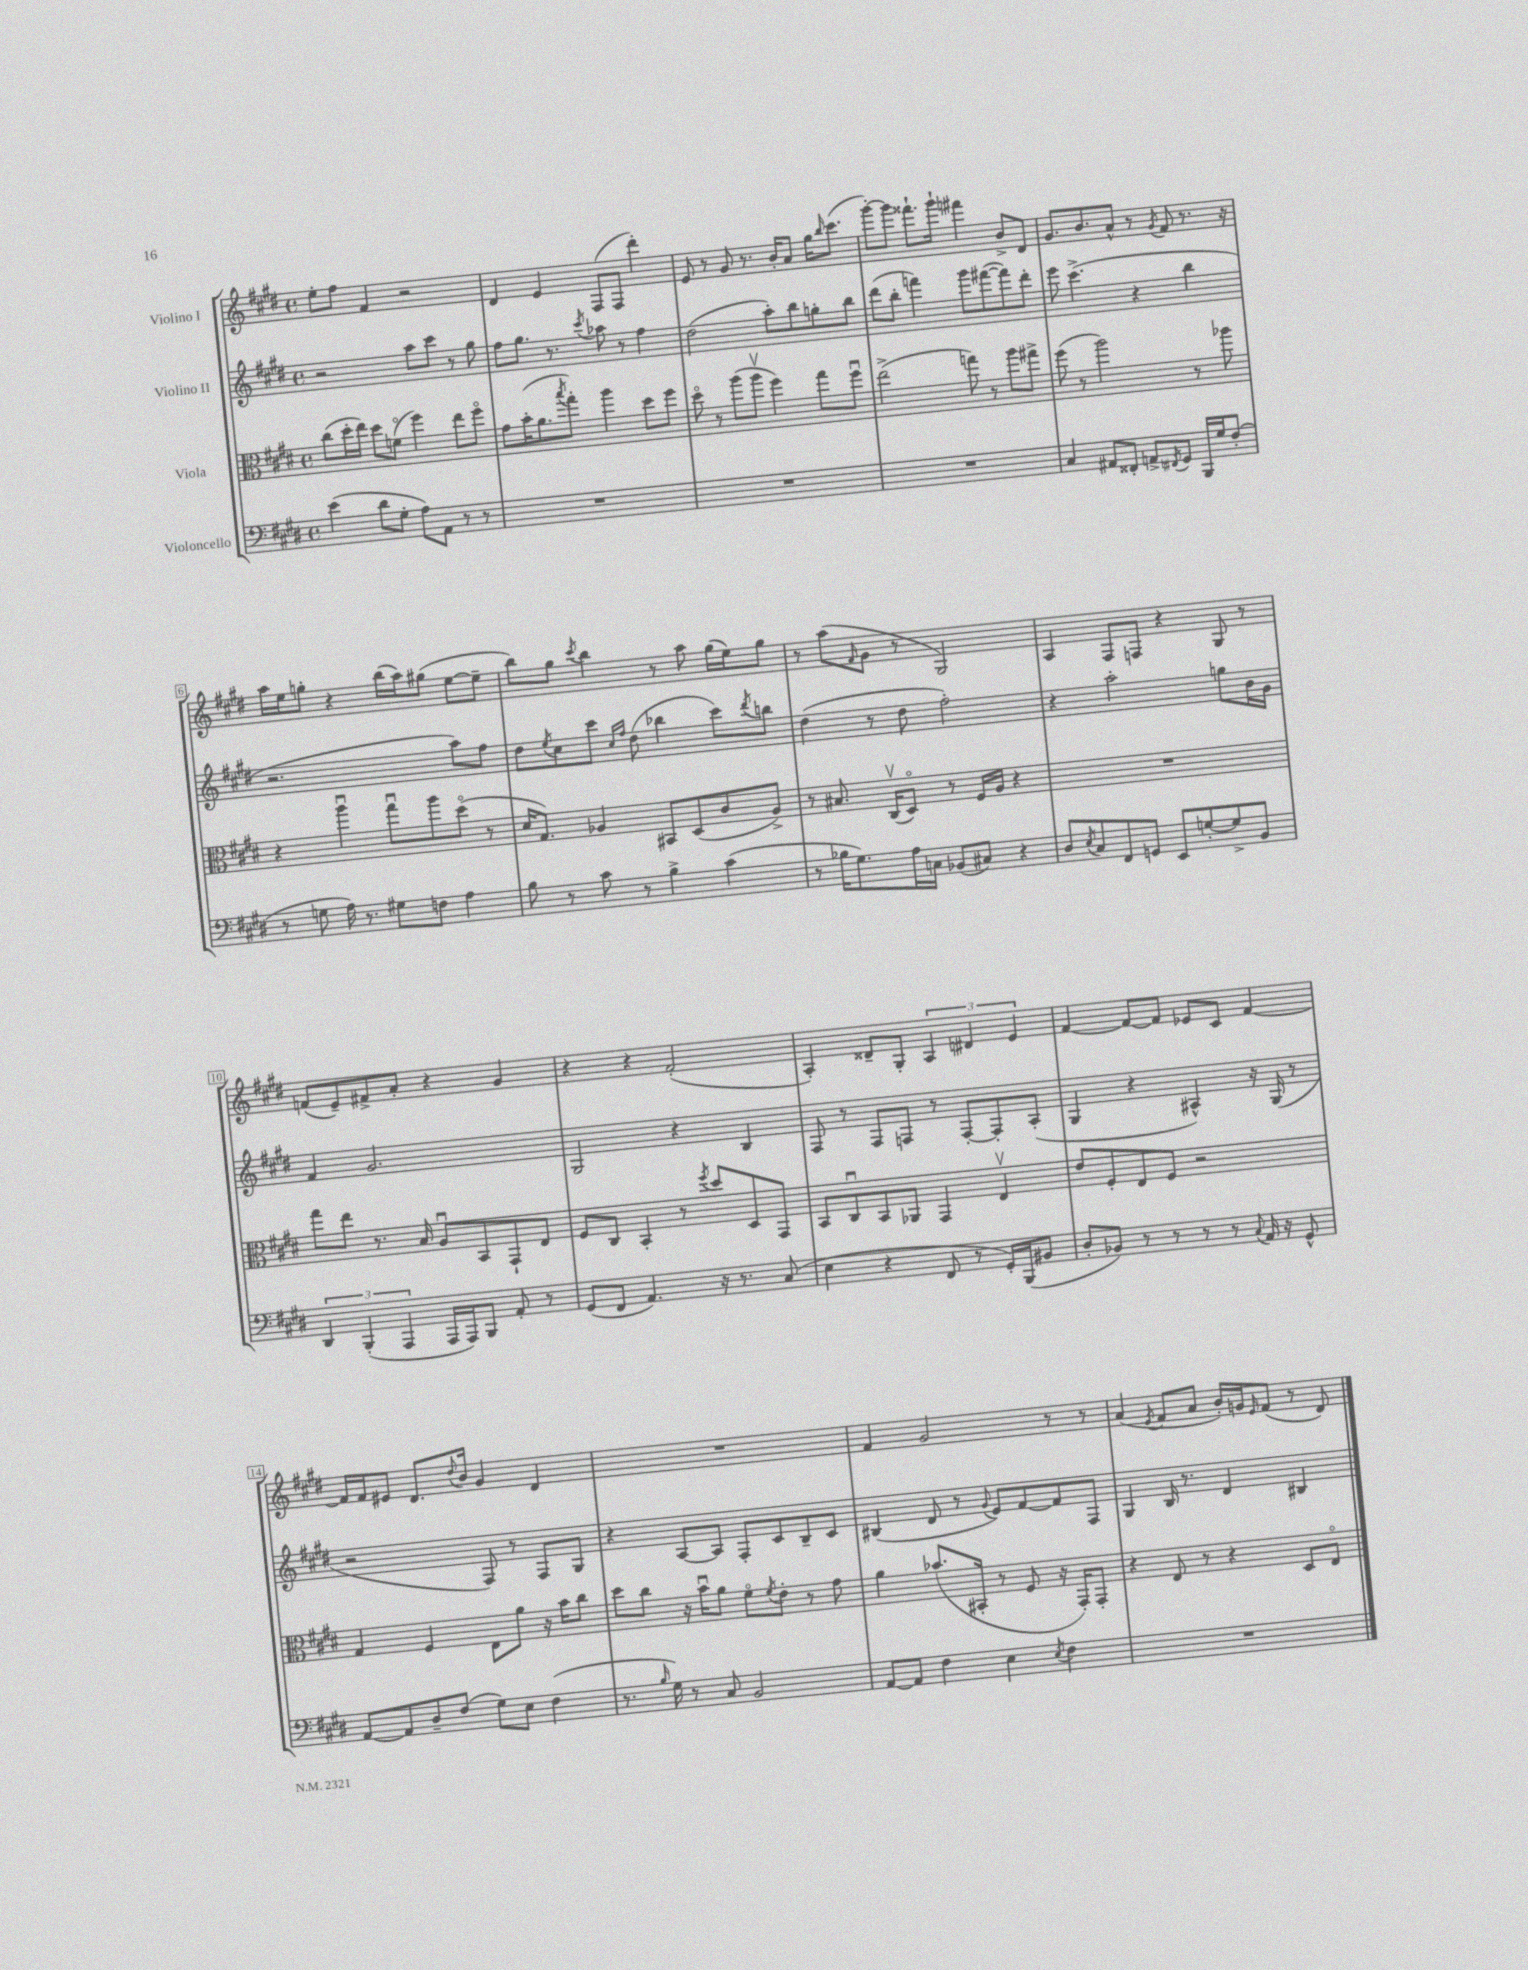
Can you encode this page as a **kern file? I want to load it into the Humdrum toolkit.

**kern	**kern	**kern	**kern
*staff4	*staff3	*staff2	*staff1
*clefF4	*clefC3	*clefG2	*clefG2
*k[f#c#g#d#]	*k[f#c#g#d#]	*k[f#c#g#d#]	*k[f#c#g#d#]
*M4/4	*M4/4	*M4/4	*M4/4
*met(c)	*met(c)	*met(c)	*met(c)
(4e	(8cc#	2r	8ee'
.	16dd#'	.	8ff#
.	16ee)	.	.
8d#	8dd#	.	4f#
8G#'	(8fo	.	.
8A)	4ff#)	8aa	2r
8AA	.	8ccc#	.
8r	8ee	8r	.
8r	8ff#o	8gg#	.
=	=	=	=
1r	8g#	8ff#	4d#
.	(16b'	8.gg#	.
.	8.a	.	.
.	.	.	4e
.	.	8.r	.
.	8qbb	.	.
.	8gg#')	.	.
.	.	8qccc#	.
.	4aa	8aa-	(8F#
.	.	8r	8F#
.	8dd#	4ff#	4ddd#')
.	8ff#	.	.
=	=	=	=
1r	8dd#o	(2dd#	8e
.	8r	.	8r
.	(8aa	.	8g#
.	8aav	.	8.r
.	4ff#)	8aa')	.
.	.	.	16b'
.	.	8bb	8a
.	8gg#	8gg'	16gg#
.	.	.	16qqbb
.	.	.	(8.ccc#
.	8ff#u	8bb	.
=	=	=	=
1r	(2ee^	(8ddd#	[8ggg#')
.	.	8bb'	8ggg#]
.	.	4fff)	8.fff##`
.	.	.	16ggg#`
.	8gg)	8ggg#	4fff#
.	8r	([8fff#	.
.	8aa	8fff#])	8b^
.	8gg#^	8ddd#'	8d#
=	=	=	=
4C#	(8ff#	8eee	8.g#
.	8r	(4.ccc#^	.
.	.	.	8.b
8AA#	2aa)	.	.
8FF##'	.	.	8a^^
8AA^	.	4r	8r
8qFF#	.	.	8qg#
8GG#	.	.	8f#
16BBB	8r	4bb	8.r
16G#	.	.	.
(8F#'	8aa-	.	.
.	.	.	16r
=	=	=	=
8r	4r	2.r	16aa
.	.	.	16ee
8G	.	.	8gg'
16A)	4aau	.	4r
8.r	.	.	.
8G#	8gg#u	.	(16bb
.	.	.	16aa)
8F	8aa	.	(8gg#
4A	(8dd#o	8aa)	[8ee
.	8r	8ff#	8ee~]
=	=	=	=
8B	16d#	8dd#	8bb)
.	8.G#)	.	.
.	.	8qee	.
8r	.	8cc#	8gg#
.	.	.	8qccc#
8c#	4A-	8ccc#	4bb
.	.	16qqcc#	.
.	.	16qqff#	.
8r	.	(8dd#	.
4B^	8BB#	4bb-	8r
.	(8D#	.	8aa
(4c#	8c#	8ccc#)	(16gg#
.	.	.	16ee)
.	.	8qddd#	.
.	8A-^)	8bb	8gg#
=	=	=	=
8r	8r	(4dd#	8r
16B-	8.B#	.	(8aa
8.G#)	.	.	.
.	.	.	16qqf#
.	.	8r	8g#
.	(16C#v	.	.
16A	8D#o)	8dd#	8r
16C	.	.	.
(8BB-	8r	2ff#')	2G#)
8C#)	16F#	.	.
.	16A	.	.
4r	4r	.	.
=	=	=	=
8D#	1r	4r	4A
8qE	.	.	.
8C#	.	.	.
8FF#	.	2aa'	8F#
8GG	.	.	8F
8EE	.	.	4r
[8G'	.	.	.
8G^]	.	8gg	8G#
8BB	.	16b	8r
.	.	16g#	.
=	=	=	=
6DD#	8gg#	4f#	(8f
.	8ee	.	8e~)
(6BBB'	.	.	.
.	8.r	2.g#	8f#^
6AAA	.	.	.
.	.	.	8a'
.	16B	.	.
16AAA	8Au	.	4r
16AAA)	.	.	.
8BBB	8BB	.	.
8AA'	8GG#`	.	4g#
8r	8E	.	.
=	=	=	=
(8GG#	8F#	2G#	4r
8FF#	8C#	.	.
4.AA)	4BB'	.	4r
.	8r	4r	(2f#'
.	8qff#	.	.
16r	8dd#	.	.
8.r	.	.	.
.	8D#	4B	.
(8C#	8GG#	.	.
=	=	=	=
4E	8BB	8F#	4A')
.	8C#u	8r	.
4r	8BB	8F#	8d##~
.	8AA-	8F	8G#'
8FF#	4GG#	8r	6A
8r	.	[8F'	.
.	.	.	6d#
16GG#')	4Ev	8F']	.
(16BBB	.	.	.
.	.	.	6e
8BB#	.	(8A'	.
=	=	=	=
8D#'	8e	4G#	[4f#
8BB-)	8F#'	.	.
8r	8E	4r	8f#_
8r	8F#	.	8f#]
8r	2r	4A#^^)	8e-
8r	.	.	8c#
8qqC#	.	.	.
16AA	.	16r	[4f#
16r	.	(16G#	.
8GG#^^	.	8r	.
=	=	=	=
[8AA	4G#	2r	16f#]
.	.	.	16f#
8AA]	.	.	8e#
8D#~	4F#	.	8.d#
(8F#	.	.	.
.	.	.	8qqdd#
.	.	.	16b
8G#)	8E	8F#)	4g#
8E	8a	8r	.
(4F#	16r	8F#	4d#
.	16b	.	.
.	8cc#	8G#	.
=	=	=	=
8.r	8dd#	4r	1r
.	8cc#	.	.
16qqB	.	.	.
16G#)	.	.	.
8r	16r	[8A	.
.	16bu	.	.
8C#	8a	8A]	.
2BB	8f#o	8F#'	.
.	8qf#	.	.
.	8e'	8c#	.
.	8r	8B~	.
.	8g#	8c#	.
=	=	=	=
[8AA	4a	(4B#	4f#
8AA]	.	.	.
4F#	(8.b-	8d#	2g#
.	.	8r	.
.	16BB#'	.	.
.	.	8qqg#	.
4E	8r	8e)	.
.	8F#	[8f#	.
8qE	.	.	.
4F#	16r	8f#]	8r
.	16GG#')	.	.
.	8GG#'	8F#	8r
=	=	=	=
1r	4r	4G#	(4a
.	.	.	8qe
.	8E	16B	8f#
.	.	8.r	.
.	8r	.	8a
.	4r	4d#	16b')
.	.	.	16g
.	.	.	16qqe
.	.	.	(8f#
.	8D#	4B#	8r
.	8Eo	.	8d#)
==	==	==	==
*-	*-	*-	*-
